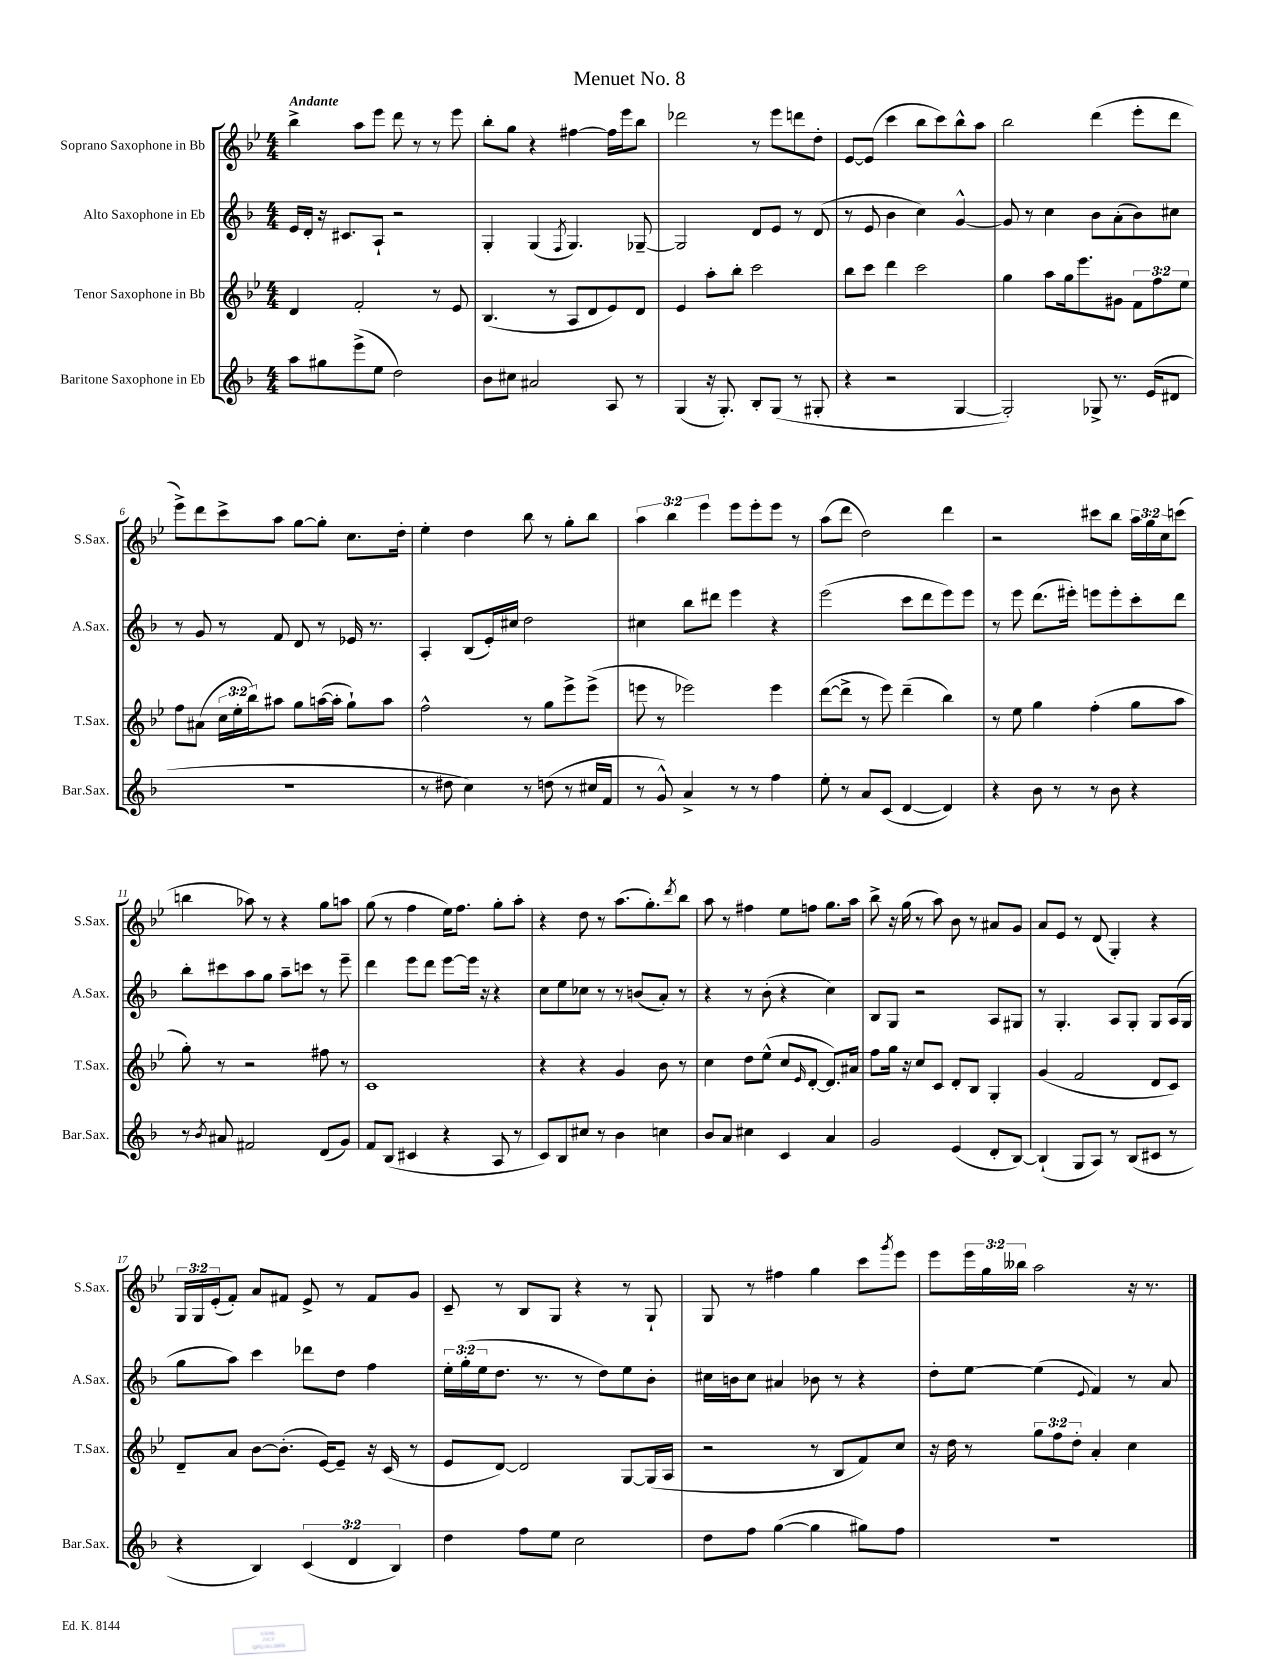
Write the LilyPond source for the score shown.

\header { title = "Menuet No. 8" }
<<
\new StaffGroup <<
\new Staff = "s0" \with { instrumentName = "Soprano Saxophone in Bb" shortInstrumentName = "S.Sax." } {
    \clef treble \key bes \major \numericTimeSignature \time 4/4 \override Staff.TupletNumber.text = #tuplet-number::calc-fraction-text \tempo "Andante"
    bes''4-> a''8 ees'''8 d'''8 r8 r8 ees'''8 |
    bes''8-. g''8 r4 fis''4~ fis''16 ees'''16 bes''8 |
    des'''2 r8 ees'''8 d'''8 d''8-. |
    ees'8~ ees'8( c'''4 bes''8 c'''8) bes''8-^ a''8 |
    bes''2 d'''4( ees'''8-. d'''8 |
    ees'''8->) d'''8 c'''8-> a''8 g''8~ g''8-. c''8. d''16-. |
    ees''4-. d''4 bes''8 r8 g''8-. bes''8 |
    \tuplet 3/2 { a''4 bes''4 ees'''4 } ees'''8 ees'''8-. ees'''8 r8 |
    a''8( d'''8 d''2) d'''4 |
    r2 cis'''8 bes''8 \tuplet 3/2 { a''16 g''16 c''16 } c'''8( |
    b''4 aes''8) r8 r4 g''8 a''8 |
    g''8( r8 f''4 ees''16) f''8. g''8-. a''8-. |
    r4 d''8 r8 a''8.( g''8.-.) \acciaccatura { d'''8 } bes''8 |
    a''8 r8 fis''4 ees''8 f''8 g''8. a''16 |
    bes''8-> r16 g''16( r8 a''8) bes'8 r8 ais'8 g'8 |
    a'8 ees'8 r8 d'8( g4-.) r4 |
    \tuplet 3/2 { g16 g16 ees'16-.( } f'8-.) a'8 fis'8 ees'8-> r8 fis'8 g'8 |
    c'8-- r8 bes8 g8 r4 r8 g8-! |
    g8 r8 fis''4 g''4 c'''8 \acciaccatura { g'''8 } ees'''8 |
    ees'''8 \tuplet 3/2 { ees'''16 g''16 beses''16 } a''2 r16 r8. \bar "|." |
}
\new Staff = "s1" \with { instrumentName = "Alto Saxophone in Eb" shortInstrumentName = "A.Sax." } {
    \clef treble \key f \major \numericTimeSignature \time 4/4 \override Staff.TupletNumber.text = #tuplet-number::calc-fraction-text
    e'16 d'16-. r16 cis'8. a8-! r2 |
    g4-. g4( \acciaccatura { f8 } g4.) ges8~-- |
    ges2 d'8 e'8 r8 d'8( |
    r8 e'8 bes'4 c''4) g'4~-^ |
    g'8 r8 c''4 bes'8 a'8-.( bes'8) cis''8 |
    r8 g'8 r8 f'8 d'8 r8 ees'16 r8. |
    a4-. bes8( e'16-.) cis''16 d''2 |
    cis''4 bes''8 dis'''8 e'''4 r4 |
    e'''2( c'''8 d'''8 e'''8) e'''8 |
    r8 e'''8 d'''8.( eis'''16-.) e'''8 e'''8-. c'''8-. d'''8 |
    bes''8-. cis'''8 a''8 g''8 a''8-- c'''8 r8 e'''8-- |
    d'''4 e'''8 d'''8 e'''8~ e'''16 r16 r4 |
    c''8 e''8 ces''8 r8 r8 b'8( a'8-.) r8 |
    r4 r8 bes'8-.( r4 c''4) |
    bes8 g8 r2 a8 gis8 |
    r8 g4.-. a8 g8-. g8 a16( g16 |
    g''8 a''8) c'''4 des'''8 d''8 f''4 |
    \tuplet 3/2 { e''16-. g''16-.( e''16 } d''8. r8. r8 d''8) e''8 bes'8-. |
    cis''16 b'16 cis''8 ais'4 bes'8 r8 r4 |
    d''8-. e''8~ e''4( \appoggiatura { e'8 } f'4) r8 a'8 \bar "|." |
}
\new Staff = "s2" \with { instrumentName = "Tenor Saxophone in Bb" shortInstrumentName = "T.Sax." } {
    \clef treble \key bes \major \numericTimeSignature \time 4/4 \override Staff.TupletNumber.text = #tuplet-number::calc-fraction-text
    d'4 f'2-. r8 ees'8 |
    bes4.( r8 a8 d'8 ees'8) d'8 |
    ees'4 a''8-. bes''8-. c'''2 |
    bes''8 c'''8 d'''4 c'''2 |
    g''4 a''8 g''16 ees'''8. gis'8 \tuplet 3/2 { f'8 f''8 ees''8 } |
    f''8 ais'8( \tuplet 3/2 { c''16 ees''16-. bes''16) } ais''8 g''8 a''16~( a''16-. g''8-!) a''8 |
    f''2-^ r8 g''8 ees'''8-> ees'''8->( |
    e'''8 r8 ees'''2) ees'''4 |
    d'''8~( d'''8-> r8 ees'''8) d'''4--( bes''4) |
    r8 ees''8 g''4 f''4-.( g''8 a''8 |
    g''8-.) r8 r2 fis''8 r8 |
    c'1 |
    r4 r4 g'4 bes'8 r8 |
    c''4 d''8 ees''8-^( c''8 \grace { ees'16 } d'8~-. d'8.) ais'16 |
    f''8 g''16 r16 c''8 c'8 d'8-. bes8 g4-. |
    g'4( f'2 d'8 c'8) |
    d'8-- a'8 bes'8~ bes'8.-.( ees'16~) ees'8-- r16 c'16( r8 |
    ees'8 d'8~) d'2 g8~ g16( a16 |
    r2 r8 bes8 f'8) c''8 |
    r16 d''16 r8 \tuplet 3/2 { g''8 f''8 d''8-. } a'4-. c''4 \bar "|." |
}
\new Staff = "s3" \with { instrumentName = "Baritone Saxophone in Eb" shortInstrumentName = "Bar.Sax." } {
    \clef treble \key f \major \numericTimeSignature \time 4/4 \override Staff.TupletNumber.text = #tuplet-number::calc-fraction-text
    a''8 gis''8 e'''8->( e''8 d''2) |
    bes'8 cis''8 ais'2 a8 r8 |
    g4( r16 g8.-.) bes8-. g8( r8 gis8-. |
    r4 r2 g4~ |
    g2-.) ges8-> r8. e'16( dis'8 |
    R1 |
    r8 dis''8 c''4) r8 d''8( r8 cis''16 f'16 |
    r8 g'8-^) a'4-> r8 r8 f''4 |
    e''8-. r8 a'8 c'8( d'4~ d'4) |
    r4 bes'8 r8 r8 bes'8 r4 |
    r8 \acciaccatura { bes'8 } ais'8 fis'2 d'8( g'8) |
    f'8 bes8( cis'4 r4 a8 r8 |
    c'8) bes8 cis''8 r8 bes'4 c''4 |
    bes'8 a'8 cis''4 c'4 a'4 |
    g'2 e'4( d'8-. bes8~) |
    bes4-!( g8 a8) r8 bes8( cis'8 r8 |
    r4 bes4) \tuplet 3/2 { c'4( d'4 bes4) } |
    d''4 f''8 e''8 c''2 |
    d''8 f''8 g''4~( g''4 gis''8) f''8 |
    R1 \bar "|." |
}
>>
>>
